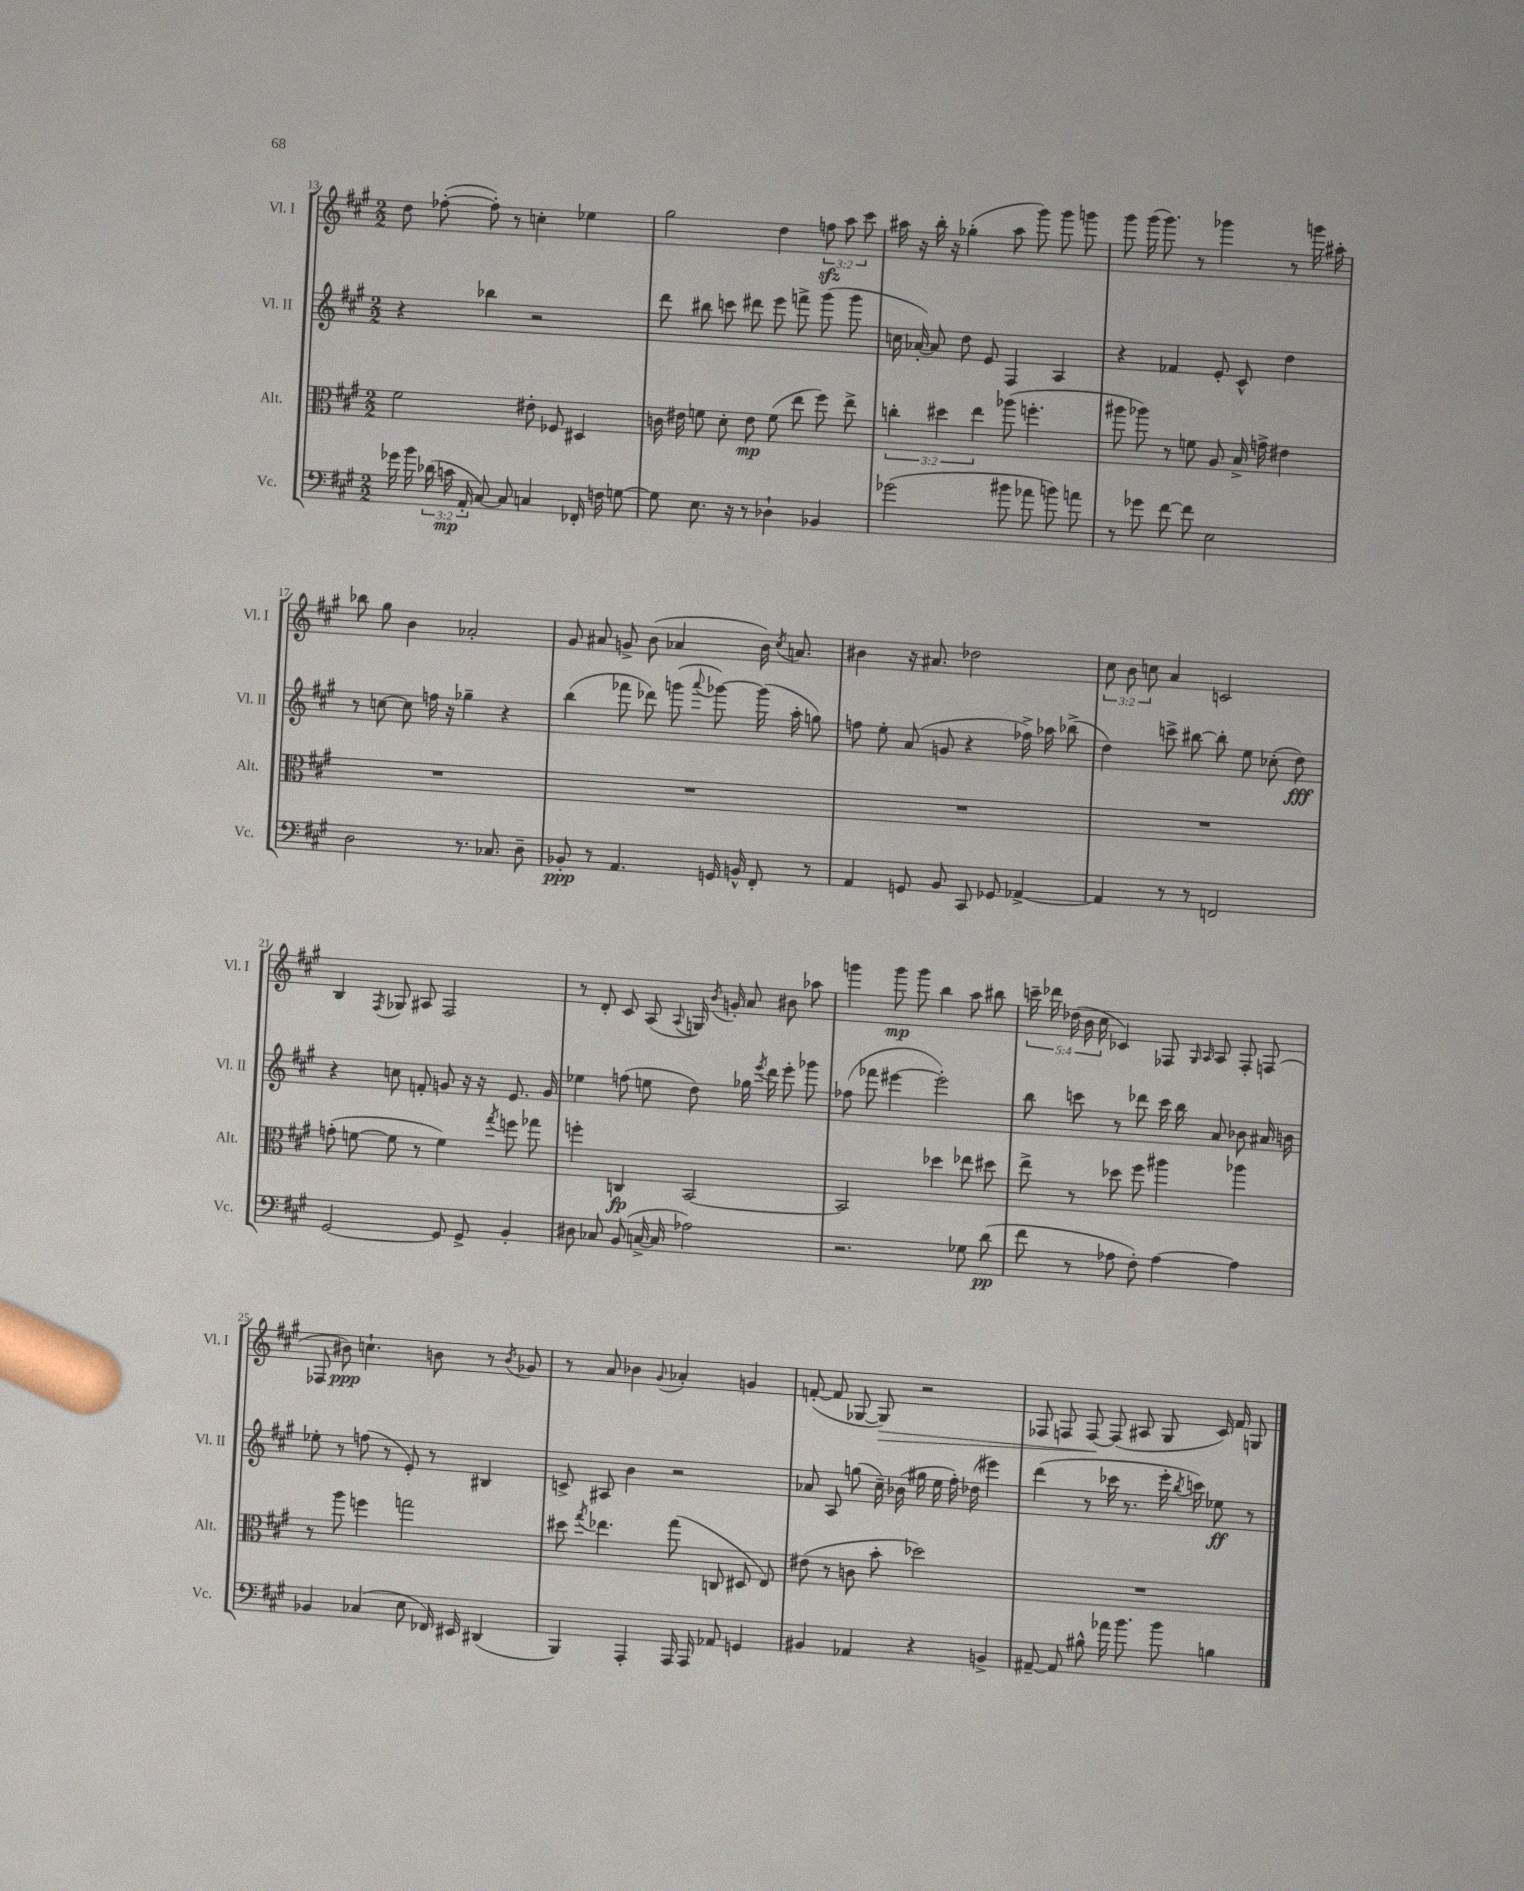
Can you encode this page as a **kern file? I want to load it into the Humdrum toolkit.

**kern	**dynam	**kern	**dynam	**kern	**dynam	**kern	**dynam
*part4	*part4	*part3	*part3	*part2	*part2	*part1	*part1
*staff4	*staff4	*staff3	*staff3	*staff2	*staff2	*staff1	*staff1
*I"Vc.	*	*I"Alt.	*	*I"Vl. II	*	*I"Vl. I	*
*I'Vc.	*	*I'Alt.	*	*I'Vl. II	*	*I'Vl. I	*
*clefF4	*	*clefC3	*	*clefG2	*	*clefG2	*
*k[f#c#g#]	*	*k[f#c#g#]	*	*k[f#c#g#]	*	*k[f#c#g#]	*
*M2/2	*	*M2/2	*	*M2/2	*	*M2/2	*
=13	=13	=13	=13	=13	=13	=13	=13
16g-X\	.	2f#\	.	4r	.	8dd\	.
16b\	.	.	.	.	.	.	.
(24d-X\	.	.	.	.	.	([8ff-X'\	.
24cn\	mp	.	.	.	.	.	.
24AA'/	.	.	.	.	.	.	.
[8C#/)	.	.	.	4bb-X\	.	8ff-'\])	.
8C#/]	.	.	.	.	.	8r	.
4Cn/	.	8e#X'\	.	2r	.	4ccn'\	.
.	.	8F-X/	.	.	.	.	.
16FF-X'/	.	4D#X/	.	.	.	4ee-X\	.
16Fn\	.	.	.	.	.	.	.
[8Gn\	.	.	.	.	.	.	.
=14	=14	=14	=14	=14	=14	=14	=14
8G\]	.	16cn\	.	8ddd\	.	2gg#\	.
.	.	16e#X\	.	.	.	.	.
8.E\	.	8fn\	.	8bb#X\	.	.	.
.	.	8d'\	.	8cccn\	.	.	.
16r	.	.	.	.	.	.	.
8r	.	8e#\	mp	8ddd#X\	.	.	.
4D-X`\	.	(8f\	.	8eee\	.	4dd\	.
.	.	8ee\	.	8fffn^\	.	.	.
4BB-X/	.	8ff#\)	.	(8ggg#\	.	12ffnzz\	.
.	.	.	.	.	.	12aa\	.
.	.	8ee^\	.	8ggg#\	.	.	.
.	.	.	.	.	.	12ccc#\	.
=15	=15	=15	=15	=15	=15	=15	=15
(2g-X\	.	6ccn'\	.	16ccn\	.	16aa#X\	.
.	.	.	.	[16a-X'/)	.	16r	.
.	.	.	.	8a-/]	.	16bb'\	.
.	.	6dd#X\	.	.	.	.	.
.	.	.	.	.	.	16r	.
.	.	.	.	8dd\	.	(4gg-X'\	.
.	.	6ee\	.	.	.	.	.
.	.	.	.	8e/	.	.	.
8b#X\	.	(8aa-X\	.	4F#/	.	8aa#\	.
8a-X\	.	4.ffn'\	.	.	.	8ggg#\)	.
8bn\)	.	.	.	4A/	.	8ggg#\	.
8an\	.	.	.	.	.	8gggn\	.
=16	=16	=16	=16	=16	=16	=16	=16
8r	.	8aa#X\	.	4r	.	8ggg#\	.
8g-X\	.	8aa-X\)	.	.	.	(16ggg#\	.
.	.	.	.	.	.	8.ggg#\)	.
[8f#\	.	8r	.	4f-X/	.	.	.
8f#\]	.	8fn\	.	.	.	8r	.
2E\	.	8A/	.	8e'/	.	4ggg-X\	.
.	.	16B^/	.	8c#^^/	.	.	.
.	.	16gn^\	.	.	.	.	.
.	.	4e#X\	.	4dd\	.	8r	.
.	.	.	.	.	.	16gggn\	.
.	.	.	.	.	.	16aa#X'\	.
!!LO:LB:g=z
=17	=17	=17	=17	=17	=17	=17	=17
2D\	.	1r	.	8r	.	8bb-X\	.
.	.	.	.	[8ccn\	.	8gg#\	.
.	.	.	.	8cc\]	.	4b\	.
.	.	.	.	16ffn\	.	.	.
.	.	.	.	16r	.	.	.
8.r	.	.	.	4gg-X~\	.	2a-X'/	.
8.C-X/	.	.	.	.	.	.	.
.	.	.	.	4r	.	.	.
8D~\	.	.	.	.	.	.	.
=18	=18	=18	=18	=18	=18	=18	=18
8BB-X'/	ppp	1r	.	(4bb\	.	8g#/	.
8r	.	.	.	.	.	8a#X/	.
4.AA/	.	.	.	8fff-X\	.	8gn^/	.
.	.	.	.	8ddd-X\)	.	(8b\	.
.	.	.	.	(8gggn\	.	4a-X/	.
.	.	.	.	8qqaaa/	.	.	.
16GGn/	.	.	.	[8ggg-X\)	.	.	.
16BBn^^/	.	.	.	.	.	.	.
8FF#'/	.	.	.	(16ggg-\]	.	16b\)	.
.	.	.	.	.	.	8qcc#/	.
.	.	.	.	16aa'\	.	8.an/	.
8r	.	.	.	8ggn\)	.	.	.
=19	=19	=19	=19	=19	=19	=19	=19
4AA/	.	1r	.	8ffn\	.	4b#X\	.
.	.	.	.	8ee'\	.	.	.
8GGn/	.	.	.	(8a/	.	16r	.
.	.	.	.	.	.	8.a#X/	.
8BB/	.	.	.	8gn/	.	.	.
8CC#/	.	.	.	4r	.	2dd-X\	.
8GG-X/	.	.	.	.	.	.	.
[4AA-X^/	.	.	.	16ff-X^\)	.	.	.
.	.	.	.	16aa-X\	.	.	.
.	.	.	.	(8bb-X^\	.	.	.
=20	=20	=20	=20	=20	=20	=20	=20
4AA-/]	.	1r	.	4dd\)	.	12cc#\	.
.	.	.	.	.	.	12b\	.
.	.	.	.	.	.	12ccn\	.
8r	.	.	.	8cccn^\	.	4a/	.
8r	.	.	.	[8bb#X\	.	.	.
2FFn/	.	.	.	8bb#'\]	.	2cn/	.
.	.	.	.	8ee\	.	.	.
.	.	.	.	(8cc-X'\	.	.	.
.	.	.	.	8dd\)	fff	.	.
!!LO:LB:g=z
=21	=21	=21	=21	=21	=21	=21	=21
[2GG#/	.	(8gn'\	.	4r	.	4B/	.
.	.	[8fn\	.	.	.	.	.
.	.	.	.	.	.	8qF#/	.
.	.	8f\]	.	8ccn\	.	8G-X/	.
.	.	8r	.	8fn'/	.	8A#X/	.
8GG#/]	.	4f\)	.	8gn/	.	2F#/	.
8GG#^/	.	.	.	16r	.	.	.
.	.	.	.	16r	.	.	.
.	.	8qgg#/	.	.	.	.	.
4BB'/	.	8ffn\	.	8.e/	.	.	.
.	.	8gg-X\	.	.	.	.	.
.	.	.	.	16g/	.	.	.
=22	=22	=22	=22	=22	=22	=22	=22
8D#X\	.	4ffn'\	.	4ee-X\	.	8r	.
8C-X/	.	.	.	.	.	8d'/	.
(8BB/	.	4Cn/	fp	(8ffn\	.	8c#/	.
[16Cn^/	.	.	.	8een\	.	(8A/	.
16C/]	.	.	.	.	.	.	.
.	.	.	.	.	.	8qqA/	.
2A-X\)	.	[2BB/	.	8dd\)	.	16Gn/)	.
.	.	.	.	.	.	8qb/	.
.	.	.	.	.	.	16gn'/	.
.	.	.	.	16gg-X\	.	8a/	.
.	.	.	.	8qeee/	.	.	.
.	.	.	.	16ddd\	.	.	.
.	.	.	.	8eee'\	.	8b#X\	.
.	.	.	.	8ggg-X\	.	8aa-X\	.
=23	=23	=23	=23	=23	=23	=23	=23
2.r	.	2BB/]	.	(8ff-X\	.	4gggn\	.
.	.	.	.	8fff-X\	.	.	.
.	.	.	.	[4eee#X\	.	8ggg\	mp
.	.	.	.	.	.	8ggg\	.
.	.	4dd-X\	.	2eee#'\])	.	4bb\	.
8G-X\	.	8ee-X\	.	.	.	8aa\	.
(8d\	pp	8dd#X\	.	.	.	8bb#X\	.
=24	=24	=24	=24	=24	=24	=24	=24
8f#\	.	8ee^\	.	8bb\	.	20cccn~\	.
.	.	.	.	.	.	20ddd-X\	.
.	.	.	.	.	.	(20dd-X\	.
8r	.	8r	.	8cccn\	.	.	.
.	.	.	.	.	.	20b\	.
.	.	.	.	.	.	20cc#\	.
8A-X\	.	8dd-X\	.	8r	.	4c-X/)	.
8F#'\)	.	8ff#\	.	8ddd-X\	.	.	.
[4A-\	.	4aa#X\	.	16ccc\	.	8F-X/	.
.	.	.	.	16bb\	.	.	.
.	.	.	.	.	.	16qqG#/	.
.	.	.	.	.	.	16qqA/	.
.	.	.	.	8a/	.	8A/	.
4A-\]	.	4aa-X\	.	8b-X\	.	8F-'/	.
.	.	.	.	16a#X/	.	(8Fn/	.
.	.	.	.	16bn\	.	.	.
!!LO:LB:g=z
=25	=25	=25	=25	=25	=25	=25	=25
4BB-X/	.	8r	.	8ee-X'\	.	8F-X/	.
.	.	8aa\	.	8r	.	8b#X\)	ppp
(4C-X/	.	4ffn\	.	(8ffn\	.	4.ccn`\	.
.	.	.	.	8r	.	.	.
8E\	.	2ggn\	.	8e'/)	.	.	.
16FF-X/)	.	.	.	8r	.	8bn\	.
16EE#X/	.	.	.	.	.	.	.
(4DD#X/	.	.	.	4B#X/	.	8r	.
.	.	.	.	.	.	8qb/	.
.	.	.	.	.	.	8g-X/	.
=26	=26	=26	=26	=26	=26	=26	=26
4BBB/)	.	8dd#X\	.	8cn^/	.	8r	.
.	.	8qgg#/	.	.	.	.	.
.	.	4.ee-X\	.	8A#X/	.	8a/	.
4AAA'/	.	.	.	4b\	.	4b-X\	.
.	.	.	.	.	.	8qqg#/	.
16AAA/	.	(8gg#\	.	2r	.	4a-X'/	.
16AAA/	.	.	.	.	.	.	.
8AA-X/	.	8Cn/	.	.	.	.	.
4GGn/	.	8D#X/	.	.	.	4gn/	.
.	.	8E/)	.	.	.	.	.
=27	=27	=27	=27	=27	=27	=27	=27
4BB#X/	.	(8e#X\	.	8a-X/	.	([8fn'/	.
.	.	8r	.	8A/	.	8f/]	.
4AA-X/	.	8cn\	.	(8ggn\	.	[8G-X/	.
!	!	!	!	!	!	!	!LO:HP:b
.	.	8b'\	.	16cc#~\)	.	8G-/])	>
.	.	.	.	(16b-X\	.	.	.
4r	.	2dd-X\)	.	16gg#X\	.	2r	.
.	.	.	.	16ee\	.	.	.
.	.	.	.	16ff#'\)	.	.	.
.	.	.	.	(16dd-X\	.	.	.
4BBn^/	.	.	.	4eee#X\)	.	.	.
=28	=28	=28	=28	=28	=28	=28	=28
[8AA#X~/	.	1r	.	(4ddd\	.	8F-X/	.
8AA#/]	.	.	.	.	.	8Fn/	.
8B#X^^\	.	.	.	8r	.	[8F/	.
16a-X\	.	.	.	16ccc-X\	.	(8F/]	]
8.b\	.	.	.	8.r	.	.	.
.	.	.	.	.	.	8A#X/	.
8b\	.	.	.	16eee'\	.	8G#/	.
.	.	.	.	8qbb/	.	.	.
.	.	.	.	16cccn\)	.	.	.
4Bn\	.	.	.	8ee-X\	ff	16c#/)	.
.	.	.	.	.	.	16f#/	.
.	.	.	.	8r	.	8Gn/	.
==	==	==	==	==	==	==	==
*-	*-	*-	*-	*-	*-	*-	*-
